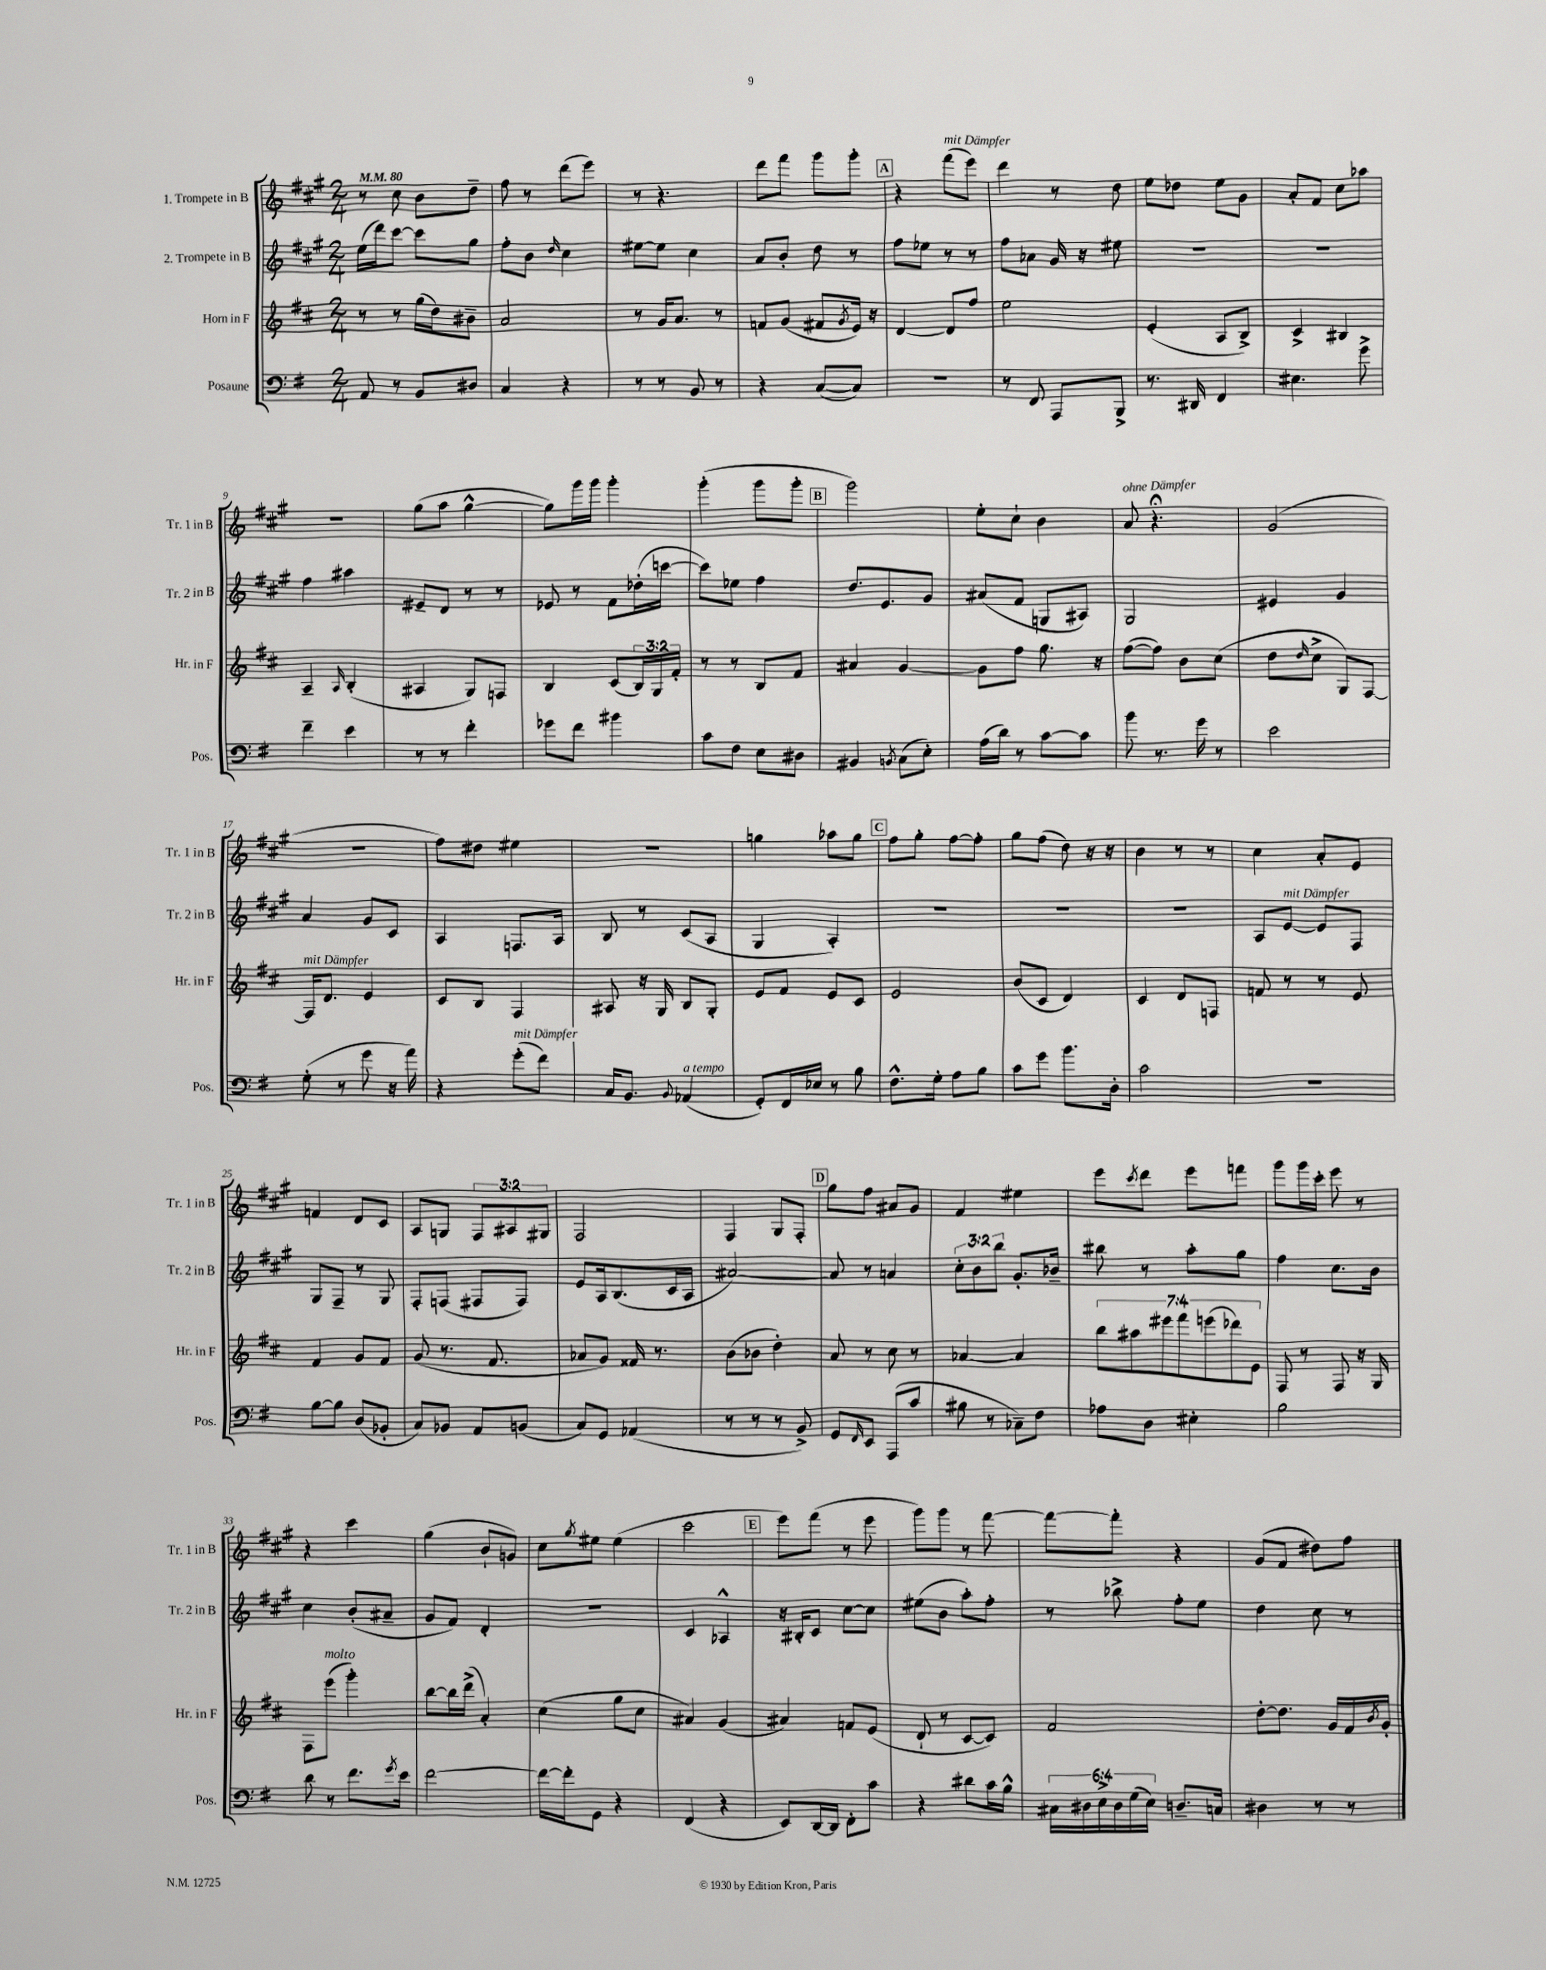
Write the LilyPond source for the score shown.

<<
\new StaffGroup <<
\new Staff = "s0" \with { instrumentName = "1. Trompete in B" shortInstrumentName = "Tr. 1 in B" } {
    \clef treble \key a \major \numericTimeSignature \time 2/4 \override Staff.TupletNumber.text = #tuplet-number::calc-fraction-text \tempo 4 = 80
    r8 cis''8 b'8 d''8-- |
    fis''8 r8 d'''8( e'''8) |
    r8 r4. |
    d'''8 fis'''8 gis'''8 gis'''8-. |
    \mark \markup { \box "A" } r4 fis'''8^\markup { \italic "mit Dämpfer" }( e'''8) |
    d'''4 r8 d''8 |
    e''8 des''8 e''8 gis'8 |
    a'8-. fis'8 cis''8 aes''8 |
    R2 |
    gis''8( a''8 gis''4~-^ |
    gis''8) gis'''16 gis'''16 gis'''4-. |
    gis'''4-.( gis'''8 gis'''8-. |
    \mark \markup { \box "B" } gis'''2) |
    e''8-. cis''8-! b'4 |
    a'8^\markup { \italic "ohne Dämpfer" } r4.\fermata |
    gis'2( |
    r2 |
    fis''8) dis''8 eis''4 |
    r2 |
    g''4 aes''8 g''8 |
    \mark \markup { \box "C" } fis''8 gis''8-. fis''8~ fis''8-. |
    gis''8 fis''8( d''8) r16 r16 |
    b'4 r8 r8 |
    cis''4 a'8-. e'8 |
    f'4 d'8 cis'8 |
    a8 g8 \tuplet 3/2 { fis8 ais8 gis8 } |
    fis2 |
    fis4 gis8 fis8-. |
    \mark \markup { \box "D" } gis''8 fis''8 ais'8 gis'8 |
    fis'4 eis''4 |
    e'''8 \acciaccatura { cis'''8 } d'''8 e'''8 f'''8 |
    gis'''8 gis'''16 cis'''16-. e'''8 r8 |
    r4 cis'''4 |
    gis''4( b'8-! g'8) |
    cis''8 \acciaccatura { gis''8 } eis''8 eis''4( |
    cis'''2 |
    \mark \markup { \box "E" } e'''8) fis'''8( r8 e'''8 |
    gis'''8) gis'''8 r8 fis'''8~ |
    fis'''8~ fis'''8-. r4 |
    gis'8( fis'8 dis''8) fis''8 \bar "|." |
}
\new Staff = "s1" \with { instrumentName = "2. Trompete in B" shortInstrumentName = "Tr. 2 in B" } {
    \clef treble \key a \major \numericTimeSignature \time 2/4 \override Staff.TupletNumber.text = #tuplet-number::calc-fraction-text
    e''16( d'''16) cis'''8~ cis'''8 gis''8 |
    fis''8-. b'8 \grace { d''16 } cis''4 |
    eis''8~ eis''8 cis''4 |
    a'8 b'8-. d''8 r8 |
    \mark \markup { \box "A" } fis''8 ees''8 r8 r8 |
    fis''8 aes'8 gis'16 r16 eis''8 |
    r2 |
    R2 |
    fis''4 ais''4 |
    eis'8-- d'8 r8 r8 |
    ees'8 r8 fis'8 des''16-.( c'''16~ |
    c'''8) ees''8 fis''4 |
    \mark \markup { \box "B" } d''8. e'8. gis'8 |
    ais'8( fis'8 g8 ais8) |
    gis2 |
    eis'4 gis'4 |
    a'4 gis'8 cis'8 |
    a4 f8. a16 |
    b8 r8 cis'8( a8 |
    gis4 a4-.) |
    \mark \markup { \box "C" } R2 |
    R2 |
    R2 |
    a8 e'8~^\markup { \italic "mit Dämpfer" } e'8 fis8 |
    gis8 fis8-- r8 gis8 |
    fis8-. f8( fis8 fis8) |
    e'8 a16 b8.( cis'16 a16 |
    ais'2~) |
    \mark \markup { \box "D" } ais'8 r8 a'4 |
    \tuplet 3/2 { cis''8-. b'8 b''8 } gis'8.-. bes'16-- |
    bis''8 r8 a''8-. gis''8 |
    fis''4 cis''8. b'16 |
    cis''4 b'8-.( ais'8-- |
    gis'8 fis'8) d'4-. |
    R2 |
    cis'4 aes4-^ |
    \mark \markup { \box "E" } r16 bis16-. cis'8 cis''8~ cis''8 |
    eis''8( b'8 a''8-.) fis''8-. |
    r8 bes''8-> fis''8-. e''8 |
    d''4 cis''8 r8 \bar "|." |
}
\new Staff = "s2" \with { instrumentName = "Horn in F" shortInstrumentName = "Hr. in F" } {
    \clef treble \key d \major \numericTimeSignature \time 2/4 \override Staff.TupletNumber.text = #tuplet-number::calc-fraction-text
    r8 r8 g''16( d''16) bis'8-- |
    a'2 |
    r8 g'16 a'8. r8 |
    f'8 g'8( fis'8 \acciaccatura { g'8 } e'16) r16 |
    \mark \markup { \box "A" } d'4~ d'8 fis''8 |
    e''2 |
    e'4-.( a8 b8->) |
    cis'4-> bis4 |
    a4-- \grace { a16 } b4-.( |
    ais4 g8) f8 |
    b4 cis'8( \tuplet 3/2 { b16) g16 fis'16-. } |
    r8 r8 b8 fis'8 |
    \mark \markup { \box "B" } ais'4 g'4~ |
    g'8 fis''8 g''8. r16 |
    fis''8~( fis''8) b'8 cis''8( |
    d''8 \grace { d''16 } cis''8-> g8) fis8~ |
    fis16^\markup { \italic "mit Dämpfer" } d'8. e'4 |
    cis'8 b8 fis4 |
    ais8 r16 g16 b8 g8-. |
    e'8 fis'8 e'8 cis'8 |
    \mark \markup { \box "C" } e'2 |
    b'8( cis'8 d'4) |
    cis'4 d'8 f8 |
    f'8 r8 r8 e'8 |
    fis'4 g'8 fis'8 |
    g'8( r8. fis'8. |
    aes'8 g'8) fisis'16 r8. |
    b'8( bes'8 d''4-.) |
    \mark \markup { \box "D" } a'8 r8 cis''8 r8 |
    aes'4~ aes'4 |
    \tuplet 7/4 { b''8 ais''8 eis'''8 fis'''8 e'''8( des'''8) e'8 } |
    fis8 r8 fis8 r16 g16 |
    fis8 e'''8^\markup { \italic "molto" }( g'''4-.) |
    b''8~ b''16 d'''16->( a'4-.) |
    cis''4( g''8 cis''8 |
    ais'4) g'4( |
    \mark \markup { \box "E" } ais'4) f'8 e'8( |
    d'8-! r8 cis'8~ cis'8) |
    fis'2 |
    d''8~-. d''8. g'16 fis'16 \acciaccatura { b'8 } g'16-. \bar "|." |
}
\new Staff = "s3" \with { instrumentName = "Posaune" shortInstrumentName = "Pos." } {
    \clef bass \key g \major \numericTimeSignature \time 2/4 \override Staff.TupletNumber.text = #tuplet-number::calc-fraction-text
    a,8 r8 b,8 dis8 |
    c4 r4 |
    r8 r8 b,8 r8 |
    r4 c8~( c8) |
    \mark \markup { \box "A" } r2 |
    r8 fis,8 a,,8 b,,8-> |
    r8. dis,16 fis,4 |
    eis4. g'8-> |
    fis'4-- e'4 |
    r8 r8 fis'4-. |
    ges'8 fis'8 bis'4 |
    c'8 fis8 e8 dis8 |
    \mark \markup { \box "B" } bis,4 \acciaccatura { b,8 } c8( e8-.) |
    a16( d'16) r8 c'8~ c'8 |
    b'8 r8. g'16 r8 |
    e'2 |
    g8-.( r8 g'8 r16 a'16) |
    r4 g'8-.^\markup { \italic "mit Dämpfer" }( fis'8) |
    c16 b,8. \appoggiatura { b,8 } aes,4^\markup { \italic "a tempo" }( |
    g,8-.) fis,16 ees16 r8 b8 |
    \mark \markup { \box "C" } fis8.-^ g16-. a8 b8 |
    c'8 g'8 b'8. d16-. |
    c'2 |
    R2 |
    b8~ b8 d8( bes,8-. |
    c8) bes,8 a,8 b,8( |
    c8) g,8 aes,4( |
    r8 r8 r8 b,8->) |
    \mark \markup { \box "D" } g,8 \grace { fis,16 } e,8 a,,8( c'8 |
    bis8 r8 ces8--) fis8 |
    aes8 d8 eis4-. |
    b2 |
    d'8 r8 fis'8. \acciaccatura { g'8 } e'16 |
    fis'2~ |
    fis'16~ fis'16-. g,8 r4 |
    fis,4( r4 |
    \mark \markup { \box "E" } e,8) d,16~ d,16 fis,8-. c'8 |
    r4 dis'8 c'16 b16-^ |
    \tuplet 6/4 { cis16 dis16 e16-> dis16 g16( e16) } d8.-- c16 |
    dis4 r8 r8 \bar "|." |
}
>>
>>
